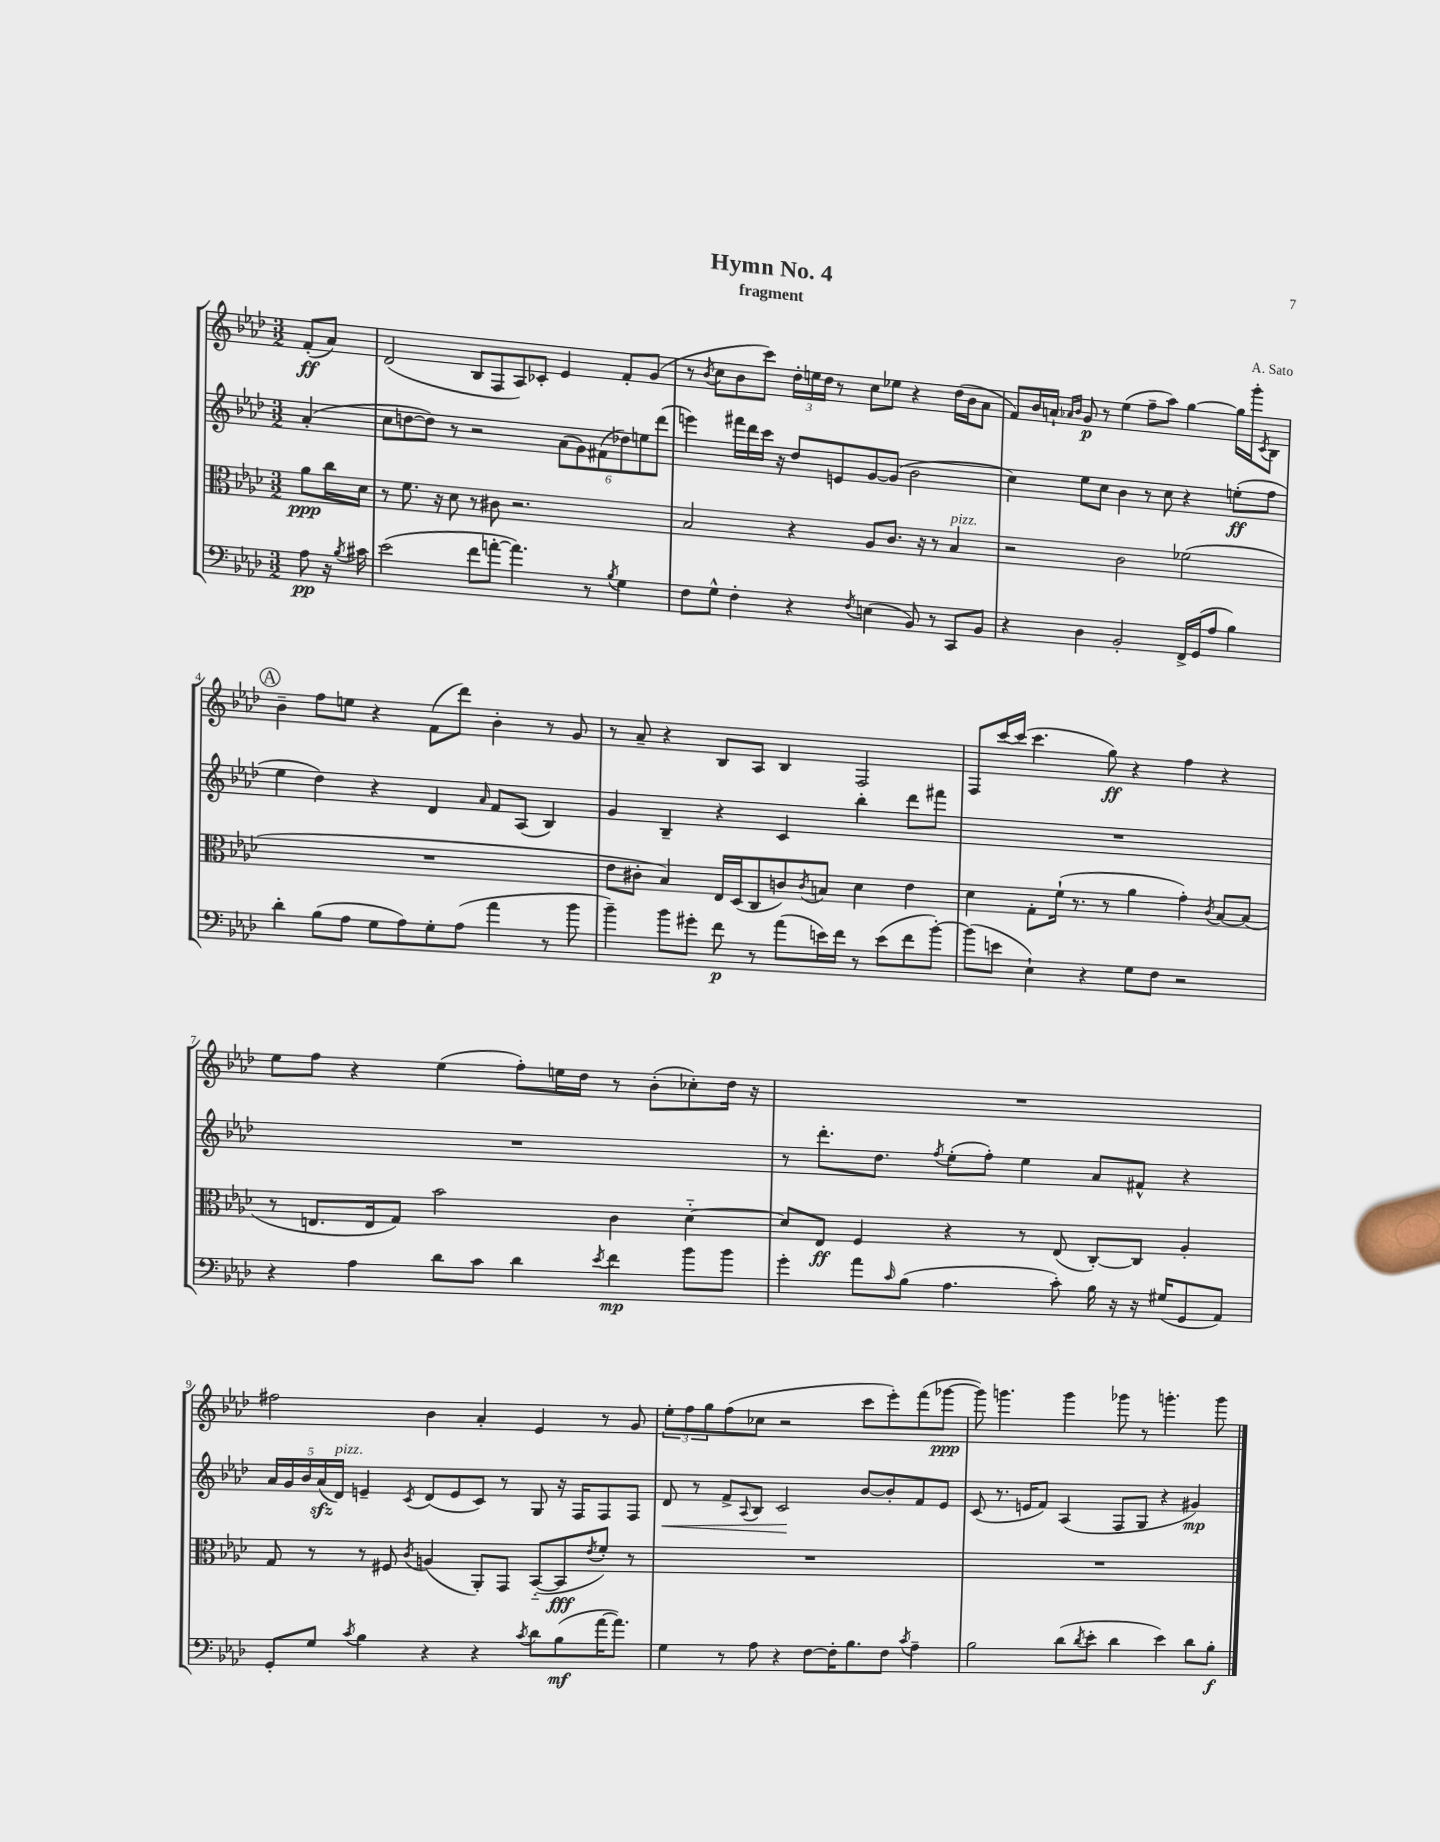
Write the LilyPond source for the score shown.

\header { title = "Hymn No. 4" composer = "A. Sato" subtitle = "fragment" }
<<
\new StaffGroup <<
\new Staff = "s0" {
    \clef treble \key aes \major \numericTimeSignature \time 3/2 \partial 4
    f'8-.\ff( aes'8) |
    des'2( bes8 f8 aes8) ces'8-. ees'4 f'8-. g'8( |
    r8 \acciaccatura { bes'8 } c''8 bes'8 c'''8) \tuplet 3/2 { des''16-. e''16 des''16 } r8 c''8 ees''8 r4 des''16( bes'16 aes'8 |
    f'8) bes'16 a'16-! \grace { aes'16 bes'16 } g'8\p r8 ees''4( f''8-- aes''8) g''4~ g''16 g'''16-. \acciaccatura { c'8 } bes8 |
    \mark \markup { \circle "A" } bes'4-- f''8 e''8 r4 f'8( des'''8) bes'4-. r8 g'8 |
    r8 aes'8-- r4 bes8 aes8 bes4 f2 |
    f8 c'''16~ c'''16( c'''4. g''8\ff) r4 f''4 r4 |
    ees''8 f''8 r4 ees''4( f''8-.) e''16 des''16 r8 bes'8-.( ces''8-.) des''16 r16 |
    R1. |
    fis''2 bes'4 aes'4-. ees'4 r8 g'8 |
    \tuplet 3/2 { ees''8-. f''8 g''8 } f''8( ces''8 r2 c'''8 ees'''8-.) f'''8( ges'''8~\ppp |
    ges'''8) g'''4. g'''4 ges'''8 r8 g'''4.-. g'''8 \bar "|." |
}
\new Staff = "s1" {
    \clef treble \key aes \major \numericTimeSignature \time 3/2 \partial 4
    aes'4-.( |
    c''8 d''8~ d''8) r8 r2 \tuplet 6/4 { aes'8( g'8) fis'8( des''8) e''8 des'''8( } |
    e'''4) fis'''16 des'''16 c'''16 r16 des''8 e'8 g'8~ g'8( bes'2 |
    c''4) ees''8 c''8 bes'4 r8 c''8 r4 e''8-.\ff( f''8 |
    \mark \markup { \circle "A" } ees''4 des''4) r4 des'4 \grace { aes'16 } f'8 aes8( bes4) |
    g'4 bes4-- r4 c'4 bes''4-. des'''8 fis'''8 |
    R1. |
    R1. |
    r8 des'''8.-. des''8. \acciaccatura { f''8 } ees''8-.( f''8-.) ees''4 aes'8 fis'8-^ r4 |
    \tuplet 5/4 { aes'16 g'16 bes'16 aes'16\sfz( des'16^\markup { \italic "pizz." }) } e'4-- \acciaccatura { c'8 } des'8( e'8 c'8) r8 g8 r16 f16 f8 f8 |
    des'8\< r8 f'8-> \appoggiatura { aes8 } bes8 c'2\! bes'8~ bes'8-. f'8 ees'8 |
    c'8( r8. e'16 f'8) aes4( f8 g8 r4 gis'4\mp) \bar "|." |
}
\new Staff = "s2" {
    \clef alto \key aes \major \numericTimeSignature \time 3/2 \partial 4
    aes'8\ppp c''16 des'16 |
    r8 f'8. r16 des'8 r8 cis'8 r2. |
    bes2 r4 aes8 c'8. r16 r8 bes4^\markup { \italic "pizz." } |
    r2 c'2 fes'2( |
    \mark \markup { \circle "A" } R1. |
    ees'8 cis'8-. bes4) ees16 des16( c8 c'8) \acciaccatura { c'8 } b8 des'4 ees'4 |
    des'4 g8-. f'16-!( r8. r8 aes'4 g'4-.) \acciaccatura { c'8 } bes8~ bes8( |
    r8 e8. e16 g8) bes'2 c'4 des'4~-_ |
    des'8 ees8\ff f4 r4 r8 ees8( c8~-.) c8 aes4-. |
    g8 r8 r8 fis8 \acciaccatura { c'8 } a4( aes,8-.) g,8 bes,8~-_( bes,8\fff \acciaccatura { ees'8 } f'8-.) r8 |
    R1. |
    R1. \bar "|." |
}
\new Staff = "s3" {
    \clef bass \key aes \major \numericTimeSignature \time 3/2 \partial 4
    aes8\pp r16 \acciaccatura { bes8 } cis'16 |
    ees'2( f'8 a'8~-. a'4.) r8 \acciaccatura { bes8 } g4 |
    f8 g8-^ f4-. r4 \acciaccatura { f8 } e4( bes,8) r8 c,8 bes,8 |
    r4 des4 bes,2-. f,16-> g,16( aes8 bes4) |
    \mark \markup { \circle "A" } des'4-. bes8( aes8 g8 aes8) g8-. aes8( aes'4 r8 bes'8 |
    bes'4--) bes'8 gis'8-. f'8\p r8 aes'8( e'16) f'16 r8 e'8( f'8 bes'8~-.) |
    bes'8( e'8 ees4-!) r4 g8 f8 r2 |
    r4 aes4 des'8 c'8 des'4 \acciaccatura { ees'8 } f'4\mp bes'8 bes'8 |
    g'4-. aes'8 \grace { c'16 } bes8( aes4. c'8-.) bes16 r16 r16 gis16( g,8 aes,8) |
    g,8-. g8 \acciaccatura { c'8 } bes4 r4 r4 \acciaccatura { c'8 } des'8 bes8\mf( aes'16~ aes'8.) |
    g4 r8 aes8 r4 f8~ f16-. bes8. f8 \acciaccatura { c'8 } aes4-- |
    bes2 des'8( \acciaccatura { des'8 } ees'8-. des'4 ees'4) des'8 bes8-.\f \bar "|." |
}
>>
>>
